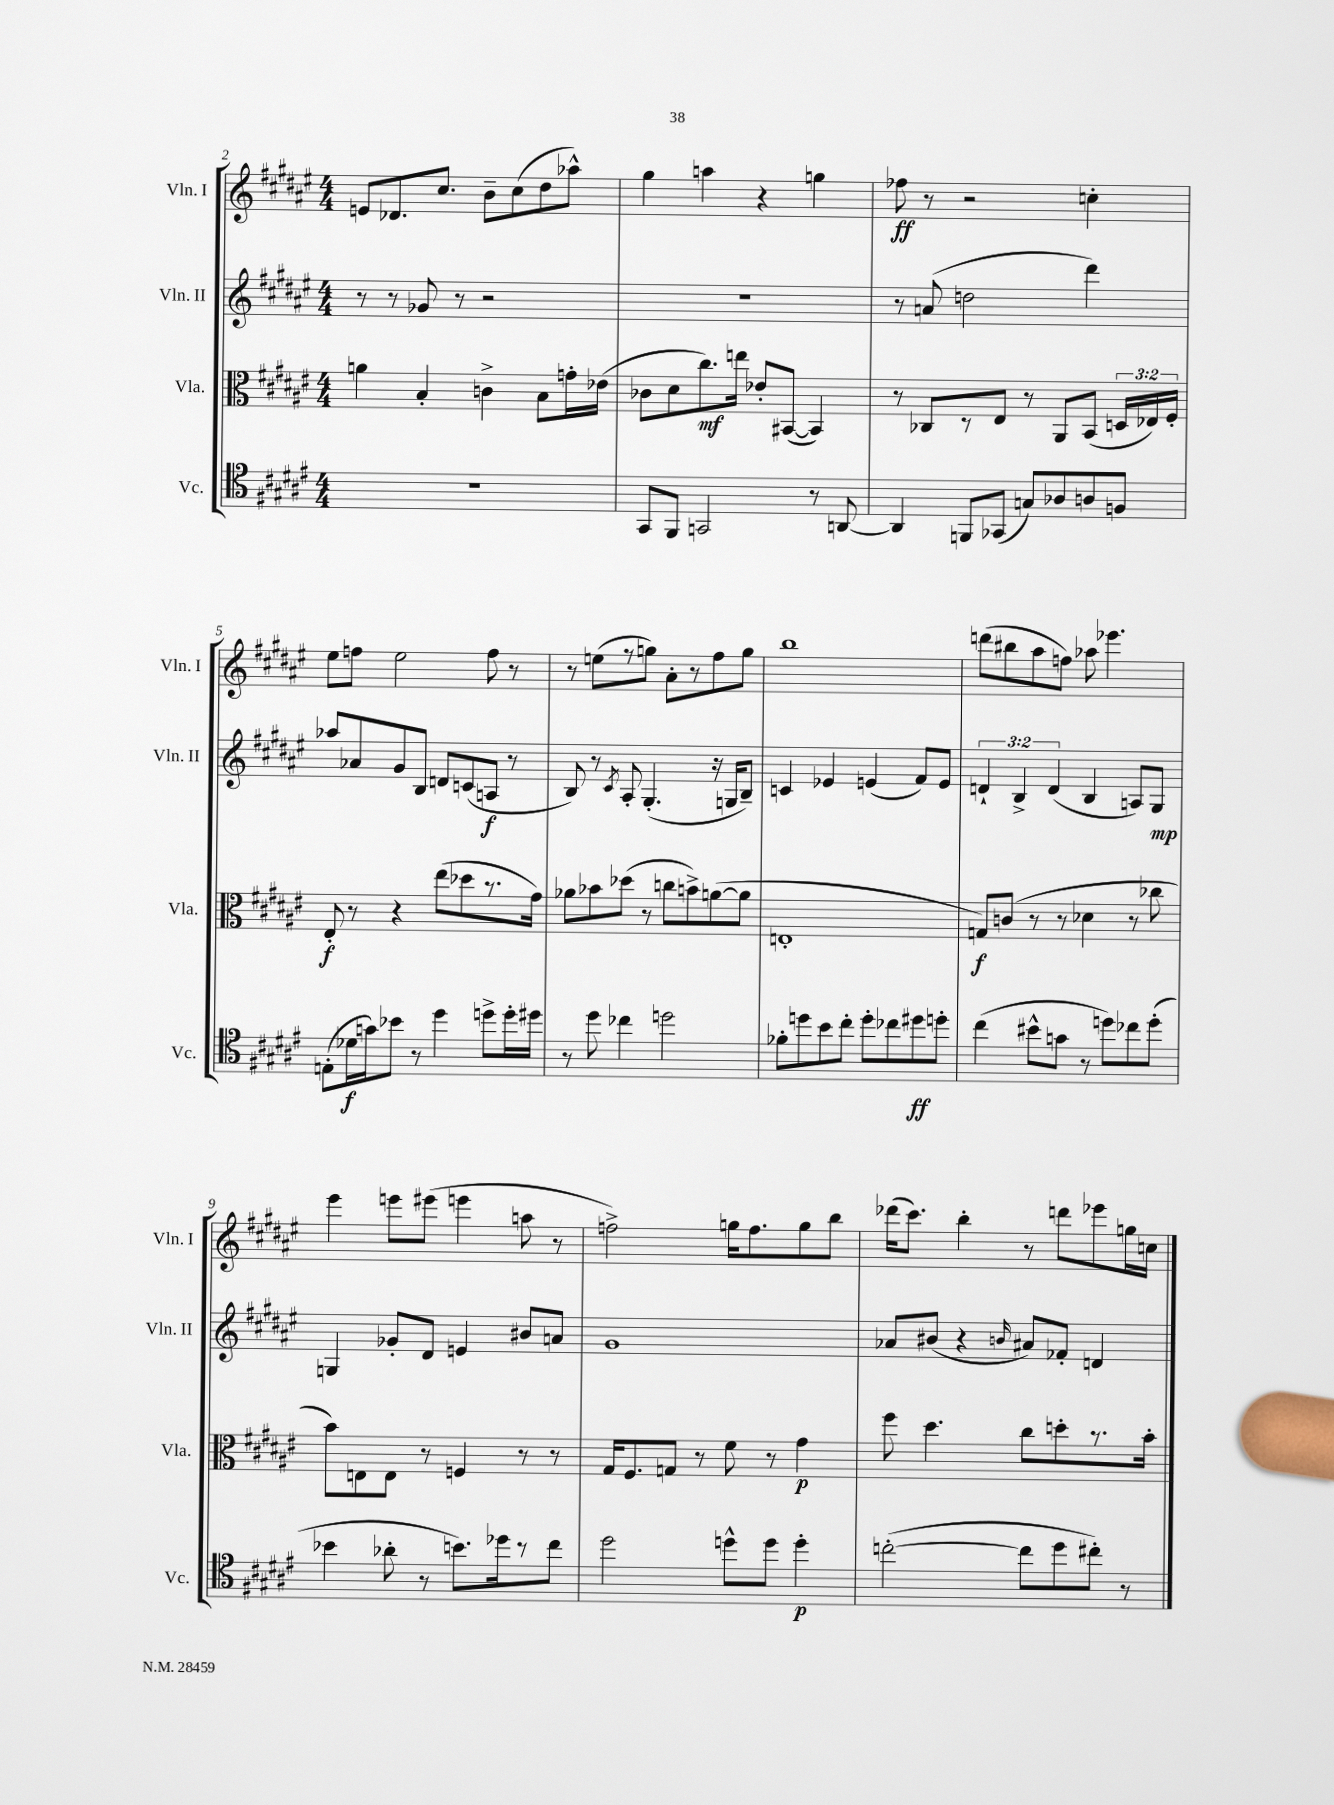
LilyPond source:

<<
\new StaffGroup <<
\new Staff = "s0" \with { instrumentName = "Vln. I" shortInstrumentName = "Vln. I" } {
    \clef treble \key fis \major \numericTimeSignature \time 4/4
    \autoBeamOff e'8[ des'8. cis''8.] b'8[-- cis''8( dis''8 aes''8]-^) |
    gis''4 a''4 r4 g''4 |
    fes''8\ff r8 r2 c''4-. |
    eis''8[ f''8] eis''2 f''8 r8 |
    r8 e''8[( r8 g''8]) ais'8[-. r8 fis''8 g''8] |
    b''1 |
    d'''8[( bis''8 ais''8 f''8]) aes''8 ees'''4. |
    eis'''4 e'''8[ eis'''8]( e'''4 a''8 r8 |
    f''2->) g''16[ f''8. g''8 b''8] |
    des'''16[( cis'''8.]) b''4-. r8 d'''8[ ees'''8 g''16 c''16] \bar "|." |
}
\new Staff = "s1" \with { instrumentName = "Vln. II" shortInstrumentName = "Vln. II" } {
    \clef treble \key fis \major \numericTimeSignature \time 4/4 \override Staff.TupletNumber.text = #tuplet-number::calc-fraction-text
    \autoBeamOff r8 r8 ges'8 r8 r2 |
    R1 |
    r8 a'8( d''2 dis'''4) |
    aes''8[ aes'8 gis'8 b8] d'8[ c'8( a8]\f r8 |
    b8) r8 \acciaccatura { cis'8 } ais8-. gis4.-.( r16 g16[ b8]--) |
    c'4 ees'4 e'4( fis'8[) e'8] |
    \tuplet 3/2 { d'4-! b4-> d'4( } b4 a8[) gis8]\mp |
    g4 ges'8[-. dis'8] e'4 bis'8[ a'8] |
    gis'1 |
    aes'8[ bis'8]( r4 \grace { b'16 } ais'8[) fes'8]-. d'4 \bar "|." |
}
\new Staff = "s2" \with { instrumentName = "Vla." shortInstrumentName = "Vla." } {
    \clef alto \key fis \major \numericTimeSignature \time 4/4 \override Staff.TupletNumber.text = #tuplet-number::calc-fraction-text
    \autoBeamOff a'4 b4-. c'4-> b8[ g'16-. ees'16]( |
    ces'8[ dis'8 cis''8.\mf) e''16] ees'8[-. bis,8]~( bis,4) |
    r8 ces8[ r8 eis8] r8 ais,8[ b,8]( \tuplet 3/2 { d16[ ees16) fis16]-. } |
    eis8-.\f r8 r4 eis''8[( des''8 r8. gis'16]) |
    aes'8[ bes'8 des''8]( r8 c''8[ b'8->) a'8~( a'8] |
    e1-. |
    g8[\f) c'8]( r8 r8 des'4 r8 ces''8 |
    b'8[) e8 e8] r8 f4 r8 r8 |
    gis16[ fis8. g8] r8 fis'8 r8 gis'4\p |
    fis''8 dis''4. cis''8[ d''8-. r8. b'16]-. \bar "|." |
}
\new Staff = "s3" \with { instrumentName = "Vc." shortInstrumentName = "Vc." } {
    \clef tenor \key fis \major \numericTimeSignature \time 4/4
    \autoBeamOff R1 |
    gis,8[ fis,8] g,2 r8 a,8~ |
    a,4 f,8[ ges,8]( g8[) aes8 a8 f8] |
    e8[-.( des'16\f g'16) bes'8] r8 dis''4 d''8[-> d''16-. dis''16] |
    r8 dis''8 ces''4 d''2 |
    fes'8[-. d''8 b'8 cis''8]-. d''8[-. ces''8 dis''8\ff d''8]-. |
    cis''4( bis'8[-^ g'8] r8 d''8[) ces''8 d''8]-.( |
    bes'4 aes'8-. r8 b'8.[) des''16 r8 cis''8] |
    dis''2 d''8[-^ d''8] d''4-.\p |
    c''2~-.( c''8[ dis''8 cis''8]-.) r8 \bar "|." |
}
>>
>>
\layout { \context { \Score currentBarNumber = #2 } }
